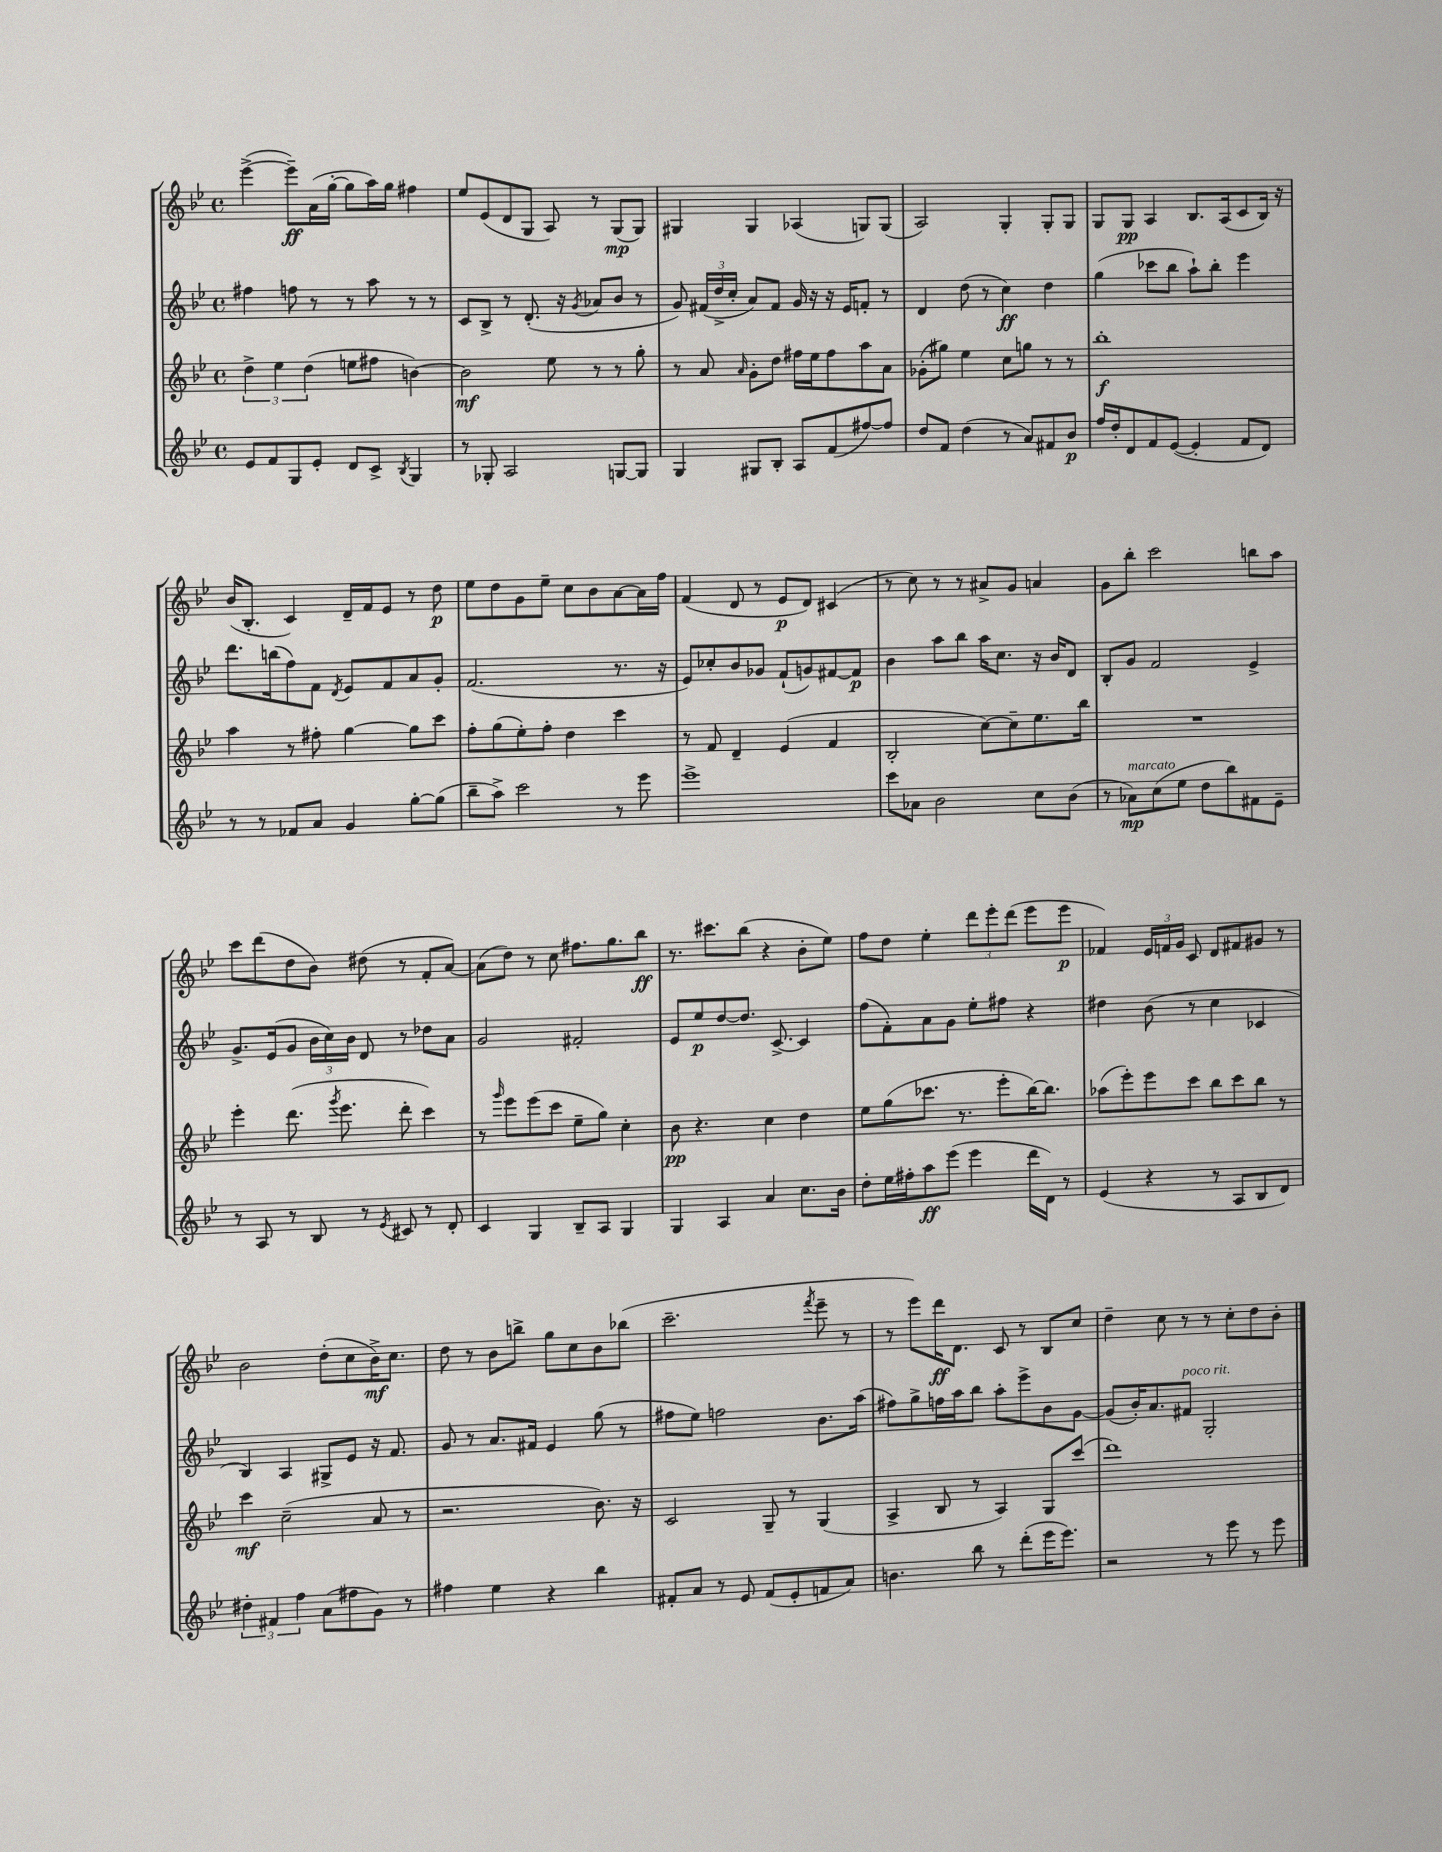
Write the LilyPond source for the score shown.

<<
\new StaffGroup <<
\new Staff = "s0" {
    \clef treble \key bes \major \defaultTimeSignature \time 4/4
    \autoBeamOff ees'''4~->( ees'''8[--\ff) a'16( g''16]~-. g''8[ a''16) g''16] fis''4 |
    ees''8[ ees'8( d'8 g8] a8) r8 g8[\mp( g8]) |
    gis4 gis4 aes4( g8[) g8]( |
    a2) g4-. g8[-. g8] |
    g8[ g8]\pp a4 bes8.[ a16( c'8 bes16]) r16 |
    bes'16[( bes8.]-. c'4) d'16[-- f'16 ees'8] r8 d''8\p |
    ees''8[ d''8 g'8 ees''8]-- c''8[ bes'8 a'8~ a'16 f''16] |
    f'4( d'8 r8 ees'8[\p d'8]) cis'4( |
    r8 c''8) r8 r8 ais'8[-> g'8] a'4 |
    g'8[ bes''8]-. c'''2 b''8[ a''8] |
    c'''8[ d'''8( d''8 bes'8]) dis''8( r8 f'8[-. a'8]~) |
    a'8[( d''8]) r8 c''8 fis''8.[ g''8. bes''8]\ff |
    r8. cis'''8.[ bes''8]( r4 bes'8[-. ees''8]) |
    f''8[ d''8] ees''4-. \tuplet 3/2 { d'''8[ ees'''8-. d'''8]( } ees'''8[ ees'''8]\p |
    fes'4) \tuplet 3/2 { ees'16[ f'16 g'16] } c'8 d'8[ fis'8 gis'8] r8 |
    bes'2 d''8[-.( c''8 bes'16->\mf) c''8.] |
    d''8 r8 bes'8[ b''8]-> g''8[ c''8 bes'8 bes''8]( |
    c'''2.-- \acciaccatura { f'''8 } ees'''8-- r8 |
    r8 ees'''8[) d'''16\ff d'8.] c'8 r8 bes8[ c''8] |
    d''4-- c''8 r8 r8 c''8[-. d''8 bes'8]-. \bar "|." |
}
\new Staff = "s1" {
    \clef treble \key bes \major \defaultTimeSignature \time 4/4
    \autoBeamOff fis''4 f''8 r8 r8 a''8 r8 r8 |
    c'8[ bes8]-> r8 d'8.-.( r16 \acciaccatura { g'8 } aes'8[ bes'8] r8 |
    g'8) \tuplet 3/2 { fis'16[( d''16-> c''16]-. } a'8[) fis'8] g'16 r16 r16 ees'16[ f'8]-. r8 |
    d'4 d''8( r8 c''4\ff) d''4 |
    g''4( ces'''8[ bes''8] a''8[-!) bes''8]-. ees'''4 |
    d'''8.[ b''16( f''8) f'8] \acciaccatura { d'8 } ees'8[ f'8 a'8 g'8]-. |
    f'2.( r8. r16 |
    ees'8[) ces''8-. bes'8 ges'8] f'8[-!( g'8) fis'8~ fis'8]\p |
    bes'4 a''8[ bes''8] a''16[ c''8.] r16 bes'16[ d'8] |
    bes8[-. g'8] f'2 ees'4-> |
    g'8.[-> ees'16( g'8] \tuplet 3/2 { bes'16[ c''16) bes'16] } d'8 r8 des''8[ a'8] |
    g'2 fis'2-. |
    ees'8[ ees''8\p d''8~ d''8.] c'8.~-> c'4 |
    f''8[( f'8-.) a'8 g'8] ees''8[-. fis''8] r4 |
    dis''4 bes'8( r8 c''4 ces'4 |
    bes4) a4 gis8[-> ees'8] r16 f'8. |
    g'8 r8 a'8.[ fis'16] ees'4 g''8( r8 |
    fis''8[ ees''8]) f''2 bes'8.[ a''16]( |
    fis''8[) g''8-> f''16 a''16 bes''8] a''8[-. ees'''8-> bes'8 g'8]~ |
    g'8[( bes'16-.) a'8. fis'8]^\markup { \italic "poco rit." } g2-. \bar "|." |
}
\new Staff = "s2" {
    \clef treble \key bes \major \defaultTimeSignature \time 4/4
    \autoBeamOff \tuplet 3/2 { d''4-> ees''4 d''4( } e''8[ fis''8] b'4~) |
    b'2\mf ees''8 r8 r8 g''8-. |
    r8 a'8 \grace { a'16 } g'8[-. d''8] fis''16[ ees''16 fis''8 a''8 a'8] |
    ges'8[-.( gis''8]) ees''4 c''8[ g''8] r8 r8 |
    bes''1-.\f |
    a''4 r8 fis''8-. g''4~ g''8[ c'''8] |
    f''8[-. g''8( ees''8-.) f''8]-. d''4 c'''4 |
    r8 f'8 d'4-- ees'4( f'4 |
    bes2-. c''8[~) c''8-- ees''8. bes''16] |
    R1 |
    ees'''4-. d'''8.( \acciaccatura { g'''8 } ees'''8. d'''8-. c'''4) |
    r8 \grace { g'''16 } ees'''8[ ees'''8( c'''8] ees''8[-- g''8]) c''4-. |
    bes'8\pp r4. c''4 d''4 |
    ees''8[ g''8( ces'''8.] r8. ees'''8[-. bes''16~) bes''8.] |
    aes''8[( ees'''8-.) ees'''8 c'''8] bes''8[ c'''8 bes''8] r8 |
    c'''4\mf c''2--( a'8 r8 |
    r2. bes'8.) r16 |
    c'2 g8-- r8 g4( |
    a4-> bes8 r8 a4) g8[ c'''8]( |
    d'''1) \bar "|." |
}
\new Staff = "s3" {
    \clef treble \key bes \major \defaultTimeSignature \time 4/4
    \autoBeamOff ees'8[ f'8 g8 ees'8]-. d'8[ c'8]-> \acciaccatura { bes8 } g4 |
    r8 ges8-. a2 g8[~ g8] |
    g4 gis8[ bes8]-. a8[ f'8( fis''8~) fis''8] |
    d''8[ f'8] d''4( r8 a'8[) fis'8 bes'8]\p |
    f''16[ d''16-. d'8 f'8 ees'8]~( ees'4-. f'8[ d'8]) |
    r8 r8 fes'8[ a'8] g'4 g''8[~-. g''8]( |
    bes''8[-- a''8]->) c'''2 r8 ees'''8 |
    ees'''1-> |
    c'''8[ aes'8] bes'2 c''8[ bes'8]( |
    r8 aes'8[\mp^\markup { \italic "marcato" }) c''8( ees''8] d''8[ bes''8) fis'8 ees'8]-- |
    r8 a8 r8 bes8 r8 \acciaccatura { ees'8 } cis'8 r8 d'8-. |
    c'4 g4 bes8[-- a8] g4 |
    g4 a4 a'4 c''8.[ bes'16] |
    d''8[-. ees''16 fis''16-. a''8\ff ees'''8]( ees'''4 d'''16[ d'16]) r8 |
    ees'4( r4 r8 a8[ bes8 d'8]) |
    \tuplet 3/2 { dis''4-. fis'4 f''4 } a'8[( fis''8 g'8]) r8 |
    fis''4 ees''4 r4 bes''4 |
    fis'8[-. a'8] r8 ees'8 fis'8[( ees'8-. f'8 a'8]) |
    b'4. bes''8 r8 d'''8[-.( ees'''16 ees'''8.]) |
    r2 r8 ees'''8 r8 ees'''8 \bar "|." |
}
>>
>>
\layout { \context { \Score \remove "Bar_number_engraver" } }
